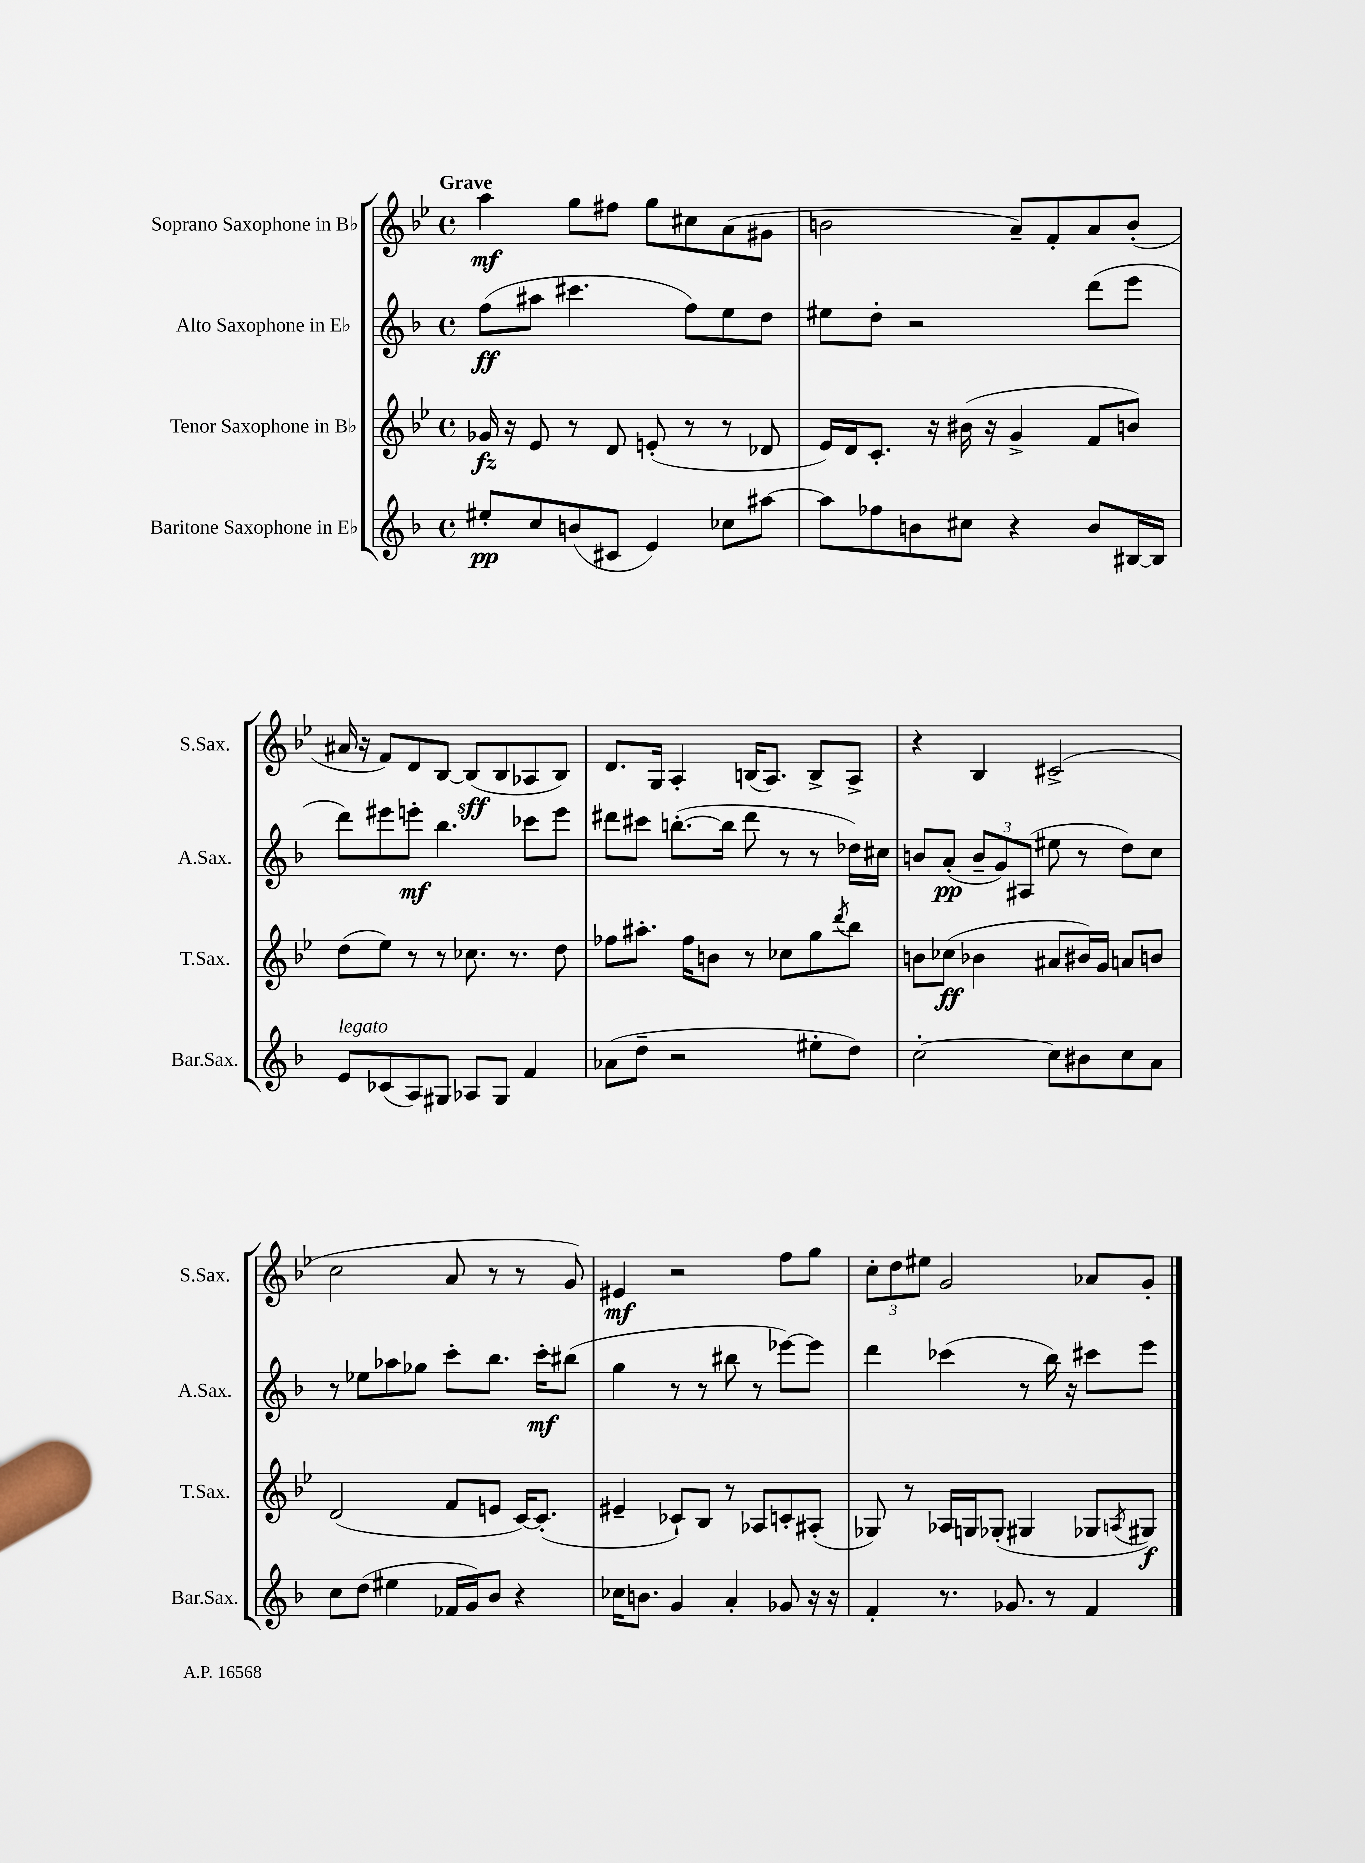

**kern	**dynam	**kern	**dynam	**kern	**dynam	**kern	**dynam
*part4	*part4	*part3	*part3	*part2	*part2	*part1	*part1
*staff4	*staff4	*staff3	*staff3	*staff2	*staff2	*staff1	*staff1
*I"Baritone Saxophone in E♭	*	*I"Tenor Saxophone in B♭	*	*I"Alto Saxophone in E♭	*	*I"Soprano Saxophone in B♭	*
*I'Bar.Sax.	*	*I'T.Sax.	*	*I'A.Sax.	*	*I'S.Sax.	*
*clefG2	*	*clefG2	*	*clefG2	*	*clefG2	*
*k[b-]	*	*k[b-e-]	*	*k[b-]	*	*k[b-e-]	*
*M4/4	*	*M4/4	*	*M4/4	*	*M4/4	*
*met(c)	*	*met(c)	*	*met(c)	*	*met(c)	*
=1	=1	=1	=1	=1	=1	=1	=1
!	!	!	!	!	!	!LO:TX:a:B:t=Grave	!
8ee#X'/L	pp	16g-X/	fz	(8ff\L	ff	4aa\	mf
.	.	16r	.	.	.	.	.
8cc/	.	8e-/	.	8aa#X\J	.	.	.
(8bn/	.	8r	.	4.ccc#X\	.	8gg\L	.
8c#X/J	.	8d/	.	.	.	8ff#X\J	.
4e/)	.	(8en'/	.	.	.	8gg\L	.
.	.	8r	.	8ff\L)	.	8cc#X\	.
8cc-X\L	.	8r	.	8ee\	.	(8a\	.
[8aa#X\J	.	8d-X/	.	8dd\J	.	8g#X\J	.
=2	=2	=2	=2	=2	=2	=2	=2
8aa#\L]	.	16e-/LL)	.	8ee#X\L	.	2bn\	.
.	.	16d/J	.	.	.	.	.
8ff-X\	.	8.c'/J	.	8dd'\J	.	.	.
8bn\	.	.	.	2r	.	.	.
.	.	16r	.	.	.	.	.
8cc#X\J	.	(16b#X\	.	.	.	.	.
.	.	16r	.	.	.	.	.
4r	.	4g^/	.	.	.	8a~/L)	.
.	.	.	.	.	.	8f'/	.
8b/L	.	8f/L	.	(8ddd\L	.	8a/	.
[16B#X/L	.	8bn/J)	.	8eee\J	.	(8b'/J	.
16B#/JJ]	.	.	.	.	.	.	.
!!LO:LB:g=z
=3	=3	=3	=3	=3	=3	=3	=3
!LO:TX:a:i:t=legato	!	!	!	!	!	!	!
8e/L	.	(8dd\L	.	8ddd\L)	.	16a#X/	.
.	.	.	.	.	.	16r	.
(8c-X/	.	8ee-\J)	.	8eee#X\	.	8f/L)	.
8A/)	.	8r	.	8eeen'\J	mf	8d/	.
8G#X/J	.	8r	.	4.bb-\	.	[8B-/J	.
8A-X/L	.	8.cc-X\	.	.	.	(8B-/L]	sff
8G#/J	.	.	.	.	.	8B-/	.
.	.	8.r	.	.	.	.	.
4f/	.	.	.	8ccc-X\L	.	8A-X/	.
.	.	8dd\	.	8eee\J	.	8B-/J)	.
=4	=4	=4	=4	=4	=4	=4	=4
(8a-X\L	.	8ff-X\L	.	8ddd#X\L	.	8.d/L	.
8dd~\J	.	8.aa#X'\J	.	8ccc#X\J	.	.	.
.	.	.	.	.	.	16G/Jk	.
2r	.	.	.	([8.bbn'\L	.	4A'/	.
.	.	16ff-\KL	.	.	.	.	.
.	.	8bn\J	.	.	.	.	.
.	.	.	.	16bb\Jk]	.	.	.
.	.	8r	.	8ddd#\	.	(16Bn/KL	.
.	.	.	.	.	.	8.A/J)	.
.	.	8cc-X\L	.	8r	.	.	.
8ee#X'\L	.	8gg\	.	8r	.	8B^/L	.
.	.	8qddd/	.	.	.	.	.
8dd\J)	.	8bb-\J	.	16dd-X\LL)	.	8A^/J	.
.	.	.	.	16cc#X\JJ	.	.	.
=5	=5	=5	=5	=5	=5	=5	=5
[2cc'\	.	8bn\L	.	8bn/L	.	4r	.
.	.	(8cc-X\J	ff	(8a'/J	pp	.	.
.	.	4b-X\	.	12b~/L	.	4B-/	.
.	.	.	.	12g/)	.	.	.
.	.	.	.	(12A#X/J	.	.	.
8cc\L]	.	8a#X/L	.	8ee#X\	.	(2c#X^/	.
8b#X\	.	16b#X/L)	.	8r	.	.	.
.	.	16g/JJ	.	.	.	.	.
8cc\	.	8an/L	.	8dd\L)	.	.	.
8a\J	.	8bn/J	.	8cc\J	.	.	.
!!LO:LB:g=z
=6	=6	=6	=6	=6	=6	=6	=6
8cc\L	.	(2d/	.	8r	.	2cc\	.
(8dd\J	.	.	.	8ee-X\L	.	.	.
4ee#X\	.	.	.	8aa-X\	.	.	.
.	.	.	.	8gg-X\J	.	.	.
16f-X/LL	.	8f/L	.	8ccc'\L	.	8a/	.
16g/J)	.	.	.	.	.	.	.
8b-/J	.	8en/J	.	8.bb-\J	.	8r	.
4r	.	[16c/KL)	.	.	.	8r	.
.	.	(8.c'/J]	.	16ccc'\KL	mf	.	.
.	.	.	.	(8bb#X\J	.	8g/)	.
=7	=7	=7	=7	=7	=7	=7	=7
16cc-X\KL	.	4e#X~/	.	4gg\	.	4e#X/	mf
8.bn\J	.	.	.	.	.	.	.
4g/	.	8c-X`/L)	.	8r	.	2r	.
.	.	8B-/J	.	8r	.	.	.
4a'/	.	8r	.	8bb#X\	.	.	.
.	.	8A-X/L	.	8r	.	.	.
8g-X/	.	8cn'/	.	[8eee-X\L)	.	8ff\L	.
16r	.	(8A#X'/J	.	8eee-\J]	.	8gg\J	.
16r	.	.	.	.	.	.	.
=8	=8	=8	=8	=8	=8	=8	=8
4f'/	.	8G-X/)	.	4ddd\	.	12cc'\L	.
.	.	.	.	.	.	12dd\	.
.	.	8r	.	.	.	.	.
.	.	.	.	.	.	12ee#X\J	.
8.r	.	16A-X/LL	.	(4ccc-X\	.	2g/	.
.	.	16Gn/J	.	.	.	.	.
.	.	(8G-X'/J	.	.	.	.	.
8.g-X/	.	.	.	.	.	.	.
.	.	4G#X/	.	8r	.	.	.
8r	.	.	.	16bb-\)	.	.	.
.	.	.	.	16r	.	.	.
4f/	.	8G-X/L	.	8ccc#X\L	.	8a-X/L	.
.	.	8qAn/	.	.	.	.	.
.	.	8G#X/J)	f	8eee\J	.	8g'/J	.
==	==	==	==	==	==	==	==
*-	*-	*-	*-	*-	*-	*-	*-
